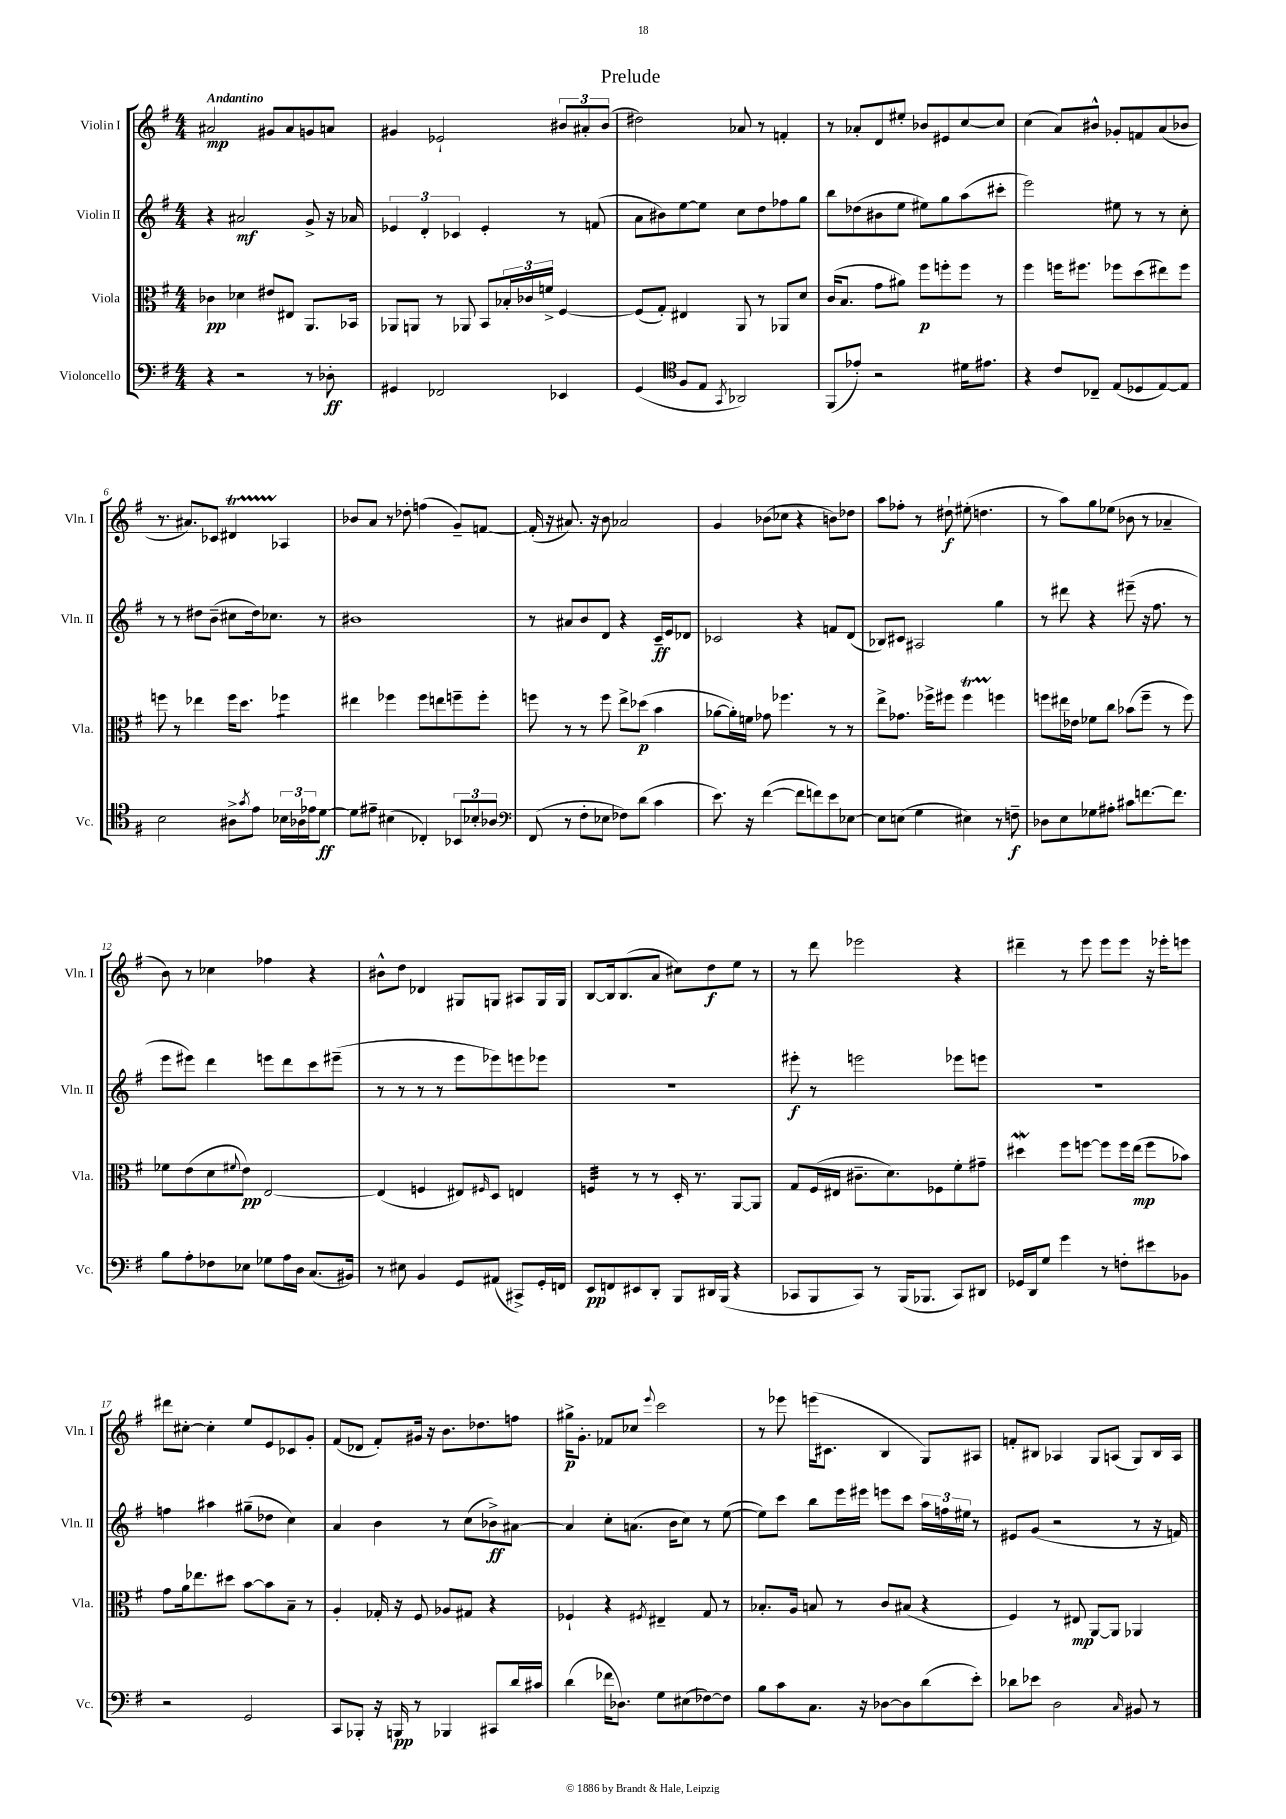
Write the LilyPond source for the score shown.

\header { title = "Prelude" }
<<
\new StaffGroup <<
\new Staff = "s0" \with { instrumentName = "Violin I" shortInstrumentName = "Vln. I" } {
    \clef treble \key g \major \numericTimeSignature \time 4/4 \tempo "Andantino"
    ais'2\mp gis'8 ais'8 g'8 a'8 |
    gis'4 ees'2-! \tuplet 3/2 { bis'8 ais'8-. bis'8( } |
    dis''2) aes'8 r8 f'4-. |
    r8 aes'8-. d'8 eis''8-. bes'8 eis'8 c''8~ c''8 |
    c''4( a'8) bis'8-^ ges'8-. f'8 a'8( bes'8 |
    r8. ais'8.) ces'8 dis'4\startTrillSpan aes4\stopTrillSpan |
    bes'8 a'8 r8 des''8-. f''4( g'8--) f'8~ |
    f'16-.( r16 ais'8.) r16 b'8 aes'2 |
    g'4 bes'8( ces''8 r4 b'8) des''8 |
    a''8 fes''8-. r8 dis''8-!\f eis''8-.( d''4. |
    r8 a''8) g''8 ees''8( bes'8 r8 aes'4-- |
    b'8) r8 ces''4 fes''4 r4 |
    bis'8-^ d''8 des'4 gis8 g8 ais8 g16 g16 |
    b8~ b16 b8.( a'8 cis''8) d''8\f e''8 r8 |
    r8 d'''8 ees'''2 r4 |
    dis'''4-- r8 e'''8 e'''8 e'''8 r16 ees'''16-. e'''8 |
    dis'''8 cis''8~-. cis''4-. e''8 e'8 ces'8 g'8-. |
    fis'8( des'8 fis'8-.) gis'16 r16 b'8. des''8. f''8 |
    gis''16->\p g'8.-. fes'8 ces''8 \appoggiatura { e'''8 } c'''2 |
    r8 ees'''8 e'''16( cis'8. b4 g8) ais8 |
    f'8-. bis8 aes4 g8 a8( g8) bis16 a16 \bar "|." |
}
\new Staff = "s1" \with { instrumentName = "Violin II" shortInstrumentName = "Vln. II" } {
    \clef treble \key g \major \numericTimeSignature \time 4/4
    r4 ais'2\mf g'8-> r16 aes'16 |
    \tuplet 3/2 { ees'4 d'4-. ces'4 } ees'4-. r8 f'8( |
    a'8 bis'8) e''8~ e''8 c''8 d''8 fes''8 g''8 |
    b''8 des''8( bis'8 e''8 eis''8) g''8 a''8( cis'''8-. |
    e'''2) eis''8 r8 r8 c''8-. |
    r8 r8 dis''8 b'8--( cis''8 dis''16) ces''8. r8 |
    bis'1 |
    r8 ais'8 b'8 d'8 r4 c'16--\ff e'16 des'8 |
    ces'2 r4 f'8 d'8( |
    bes8) cis'8 ais2 g''4 |
    r8 dis'''8 r4 eis'''8--( r16 fis''8. r8 |
    e'''8 eis'''8) d'''4 e'''8 d'''8 c'''8 eis'''8--( |
    r8 r8 r8 r8 e'''8 ees'''8) e'''8 ees'''8 |
    R1 |
    eis'''8-.\f r8 e'''2 ees'''8 e'''8 |
    R1 |
    f''4 ais''4 gis''8--( des''8 c''4) |
    a'4 b'4 r8 c''8( bes'8->\ff) ais'8~ |
    ais'4 c''8-. a'8.( b'16 c''8) r8 e''8~( |
    e''8) c'''8 b''8 e'''16 eis'''16 e'''8 c'''8 \tuplet 3/2 { a''16 f''16 eis''16 } r8 |
    eis'8 g'8( r2 r8 r16 f'16) \bar "|." |
}
\new Staff = "s2" \with { instrumentName = "Viola" shortInstrumentName = "Vla." } {
    \clef alto \key g \major \numericTimeSignature \time 4/4
    ces'4\pp des'4 eis'8 eis8 a,8. bes,16 |
    aes,8 a,8 r8 aes,8 b,8 \tuplet 3/2 { bes16-. ces'16 f'16-> } fis4~ |
    fis8( g8-.) eis4 a,8 r8 aes,8 d'8 |
    c'16( b8. g'8 ais'8) fis''8\p f''8-. f''8 r8 |
    fis''4 f''16 fis''8. fes''8 d''8( eis''8) fes''8 |
    f''8 r8 ees''4 f''16 d''8. fes''4:8 |
    eis''4 fes''4 fes''8 e''8 f''8-- f''8-. |
    f''8 r8 r8 f''8 e''8-> des''8\p( b'4 |
    aes'8~ aes'16-.) f'16 ges'8 fes''4. r8 r8 |
    e''8-> ges'8. fes''16-> fis''8 fis''4\startTrillSpan f''4\stopTrillSpan |
    f''8 eis''16 ees'16 fes'8 c''8 bes'8( f''8-- r8 f''8) |
    fes'8 e'8( d'8 \appoggiatura { fis'8 } e'8\pp) e2~ |
    e4( f4 eis8) \grace { fis16 } d8 e4 |
    f4:32 r8 r8 d16-. r8. a,8~ a,8 |
    g8 fis16( eis16 cis'8.-- d'8.) fes8 fis'8-. gis'8-- |
    dis''4\mordent fis''8 f''8~ f''8 f''16 e''16\mp( f''8 bes'8) |
    g'8 a'16 ees''8. dis''8 b'8~ b'8 b8-- r8 |
    a4-. ges16-. r16 fis8 aes8 gis8 r4 |
    fes4-! r4 \acciaccatura { fis8 } eis4-- g8 r8 |
    bes8.-. a16 b8 r8 c'8 bis8( r4 |
    fis4) r8 eis8\mp a,8~ a,8 aes,4 \bar "|." |
}
\new Staff = "s3" \with { instrumentName = "Violoncello" shortInstrumentName = "Vc." } {
    \clef bass \key g \major \numericTimeSignature \time 4/4
    r4 r2 r8 des8-.\ff |
    gis,4 fes,2 ees,4 |
    g,4( \clef tenor fis8 e8 \acciaccatura { g,8 } aes,2) |
    fis,8( ees'8-.) r2 dis'16 eis'8. |
    r4 c'8 ces8-- e8( des8 e8~) e8 |
    b2 ais8-> \acciaccatura { g'8 } e'8 \tuplet 3/2 { bes16 aes16 ees'16 } d'8~\ff |
    d'8 eis'8-- bis4( ces4-.) \tuplet 3/2 { bes,8 bes8-. aes8 } |
    \clef bass fis,8( r8 fis8-. ees8 fes8) d'8( c'4 |
    e'8.) r16 fis'4~( fis'8 f'8) e'8 ees8~ |
    ees8 e8( g4 eis4) r8 f8--\f |
    des8 e8 ges8 ais8-. cis'8 f'8.~ f'8. |
    b8 a8-. fes8 ees8 ges8 a16 d16 c8.( bis,16) |
    r8 eis8 b,4 g,8 ais,8( cis,8->) g,16-. f,16 |
    e,8\pp f,8 eis,8 d,8-. b,,8 dis,16 b,,16( r4 |
    ces,8 b,,8 ces,8) r8 b,,16( bes,,8. ces,8) dis,8 |
    ges,16 d,16 g8 g'4 r8 f8-. eis'8 bes,8 |
    r2 g,2 |
    c,8 bes,,8-. r16 b,,16\pp r8 bes,,4 cis,8 d'16 cis'16 |
    d'4( fes'16 des8.) g8 eis8( fes8~) fes8 |
    b8 c'8 c8. r16 des8~ des8 d'8( e'8-.) |
    des'8 ees'8 d2 \grace { c16 } bis,8 r8 \bar "|." |
}
>>
>>
